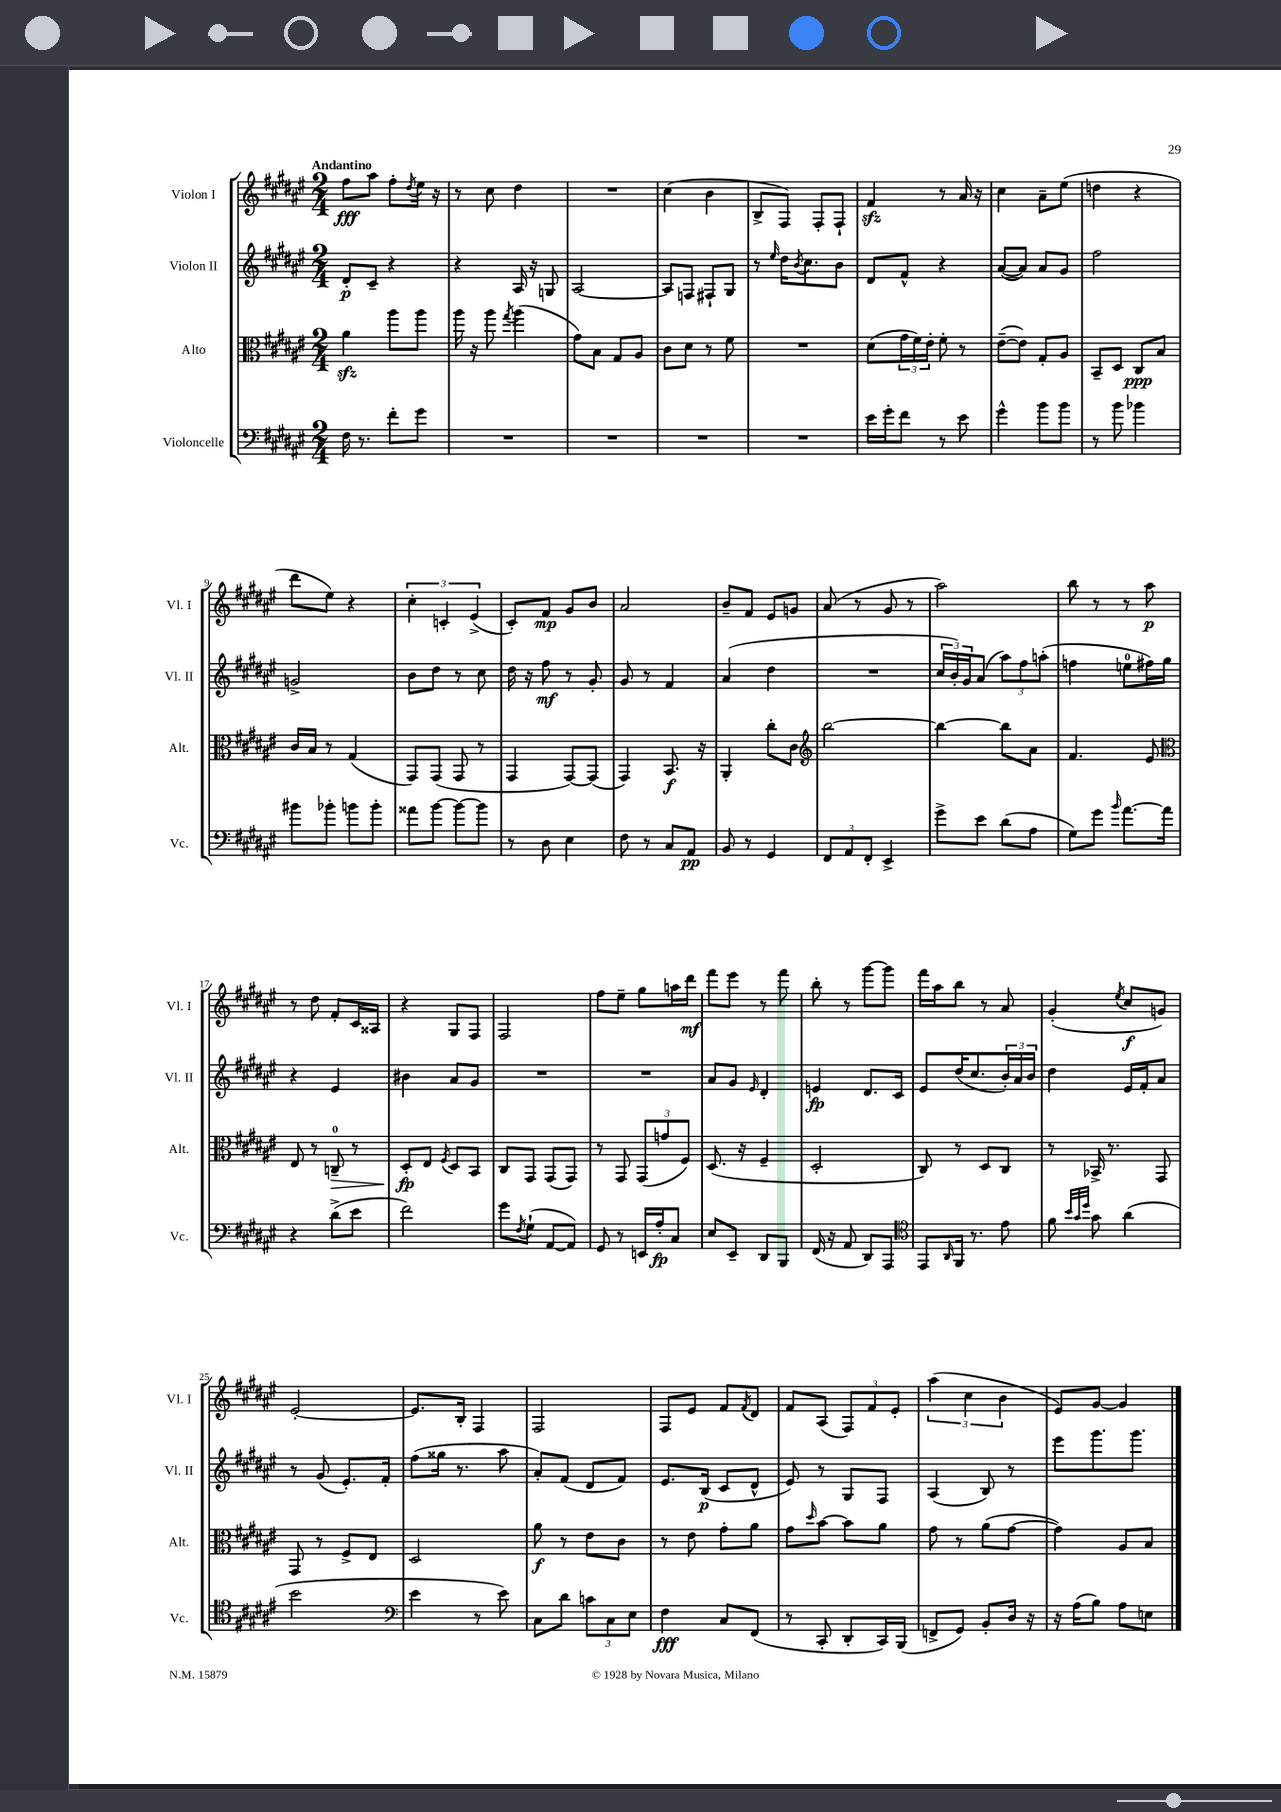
<<
\new StaffGroup <<
\new Staff = "s0" \with { instrumentName = "Violon I" shortInstrumentName = "Vl. I" } {
    \clef treble \key fis \major \numericTimeSignature \time 2/4 \tempo "Andantino"
    fis''8\fff ais''8 fis''8-. \acciaccatura { dis''8 } eis''16 r16 |
    r8 cis''8 dis''4 |
    R2 |
    cis''4( b'4 |
    b8-> fis8) fis8-. fis8-! |
    fis'4\sfz r8 ais'16 r16 |
    cis''4 ais'8-- eis''8( |
    d''4 r4 |
    dis'''8 eis''8) r4 |
    \tuplet 3/2 { cis''4-. c'4-. eis'4->( } |
    cis'8-.) fis'8\mp gis'8 b'8 |
    ais'2 |
    b'8-- fis'8 eis'8 g'8 |
    ais'8( r8 gis'8 r8 |
    ais''2) |
    b''8 r8 r8 ais''8\p |
    r8 dis''8 fis'8-. cis'16 aisis16 |
    r4 gis8 fis8 |
    fis2 |
    fis''8 eis''8-- gis''8 a''16 dis'''16\mf |
    fis'''8 eis'''8 r8 fis'''8 |
    b''8-. r8 gis'''8~ gis'''8 |
    fis'''16 ais''16 b''8 r8 ais'8 |
    gis'4-.( \acciaccatura { eis''8 } cis''8\f g'8) |
    eis'2~-. |
    eis'8. b16-. fis4 |
    fis2 |
    fis8 eis'8 fis'8 \acciaccatura { fis'8 } dis'8 |
    fis'8 ais8( \tuplet 3/2 { fis8) fis'8 eis'8-. } |
    \tuplet 3/2 { ais''4( cis''4 b'4 } |
    eis'8) gis'8~ gis'4 \bar "|." |
}
\new Staff = "s1" \with { instrumentName = "Violon II" shortInstrumentName = "Vl. II" } {
    \clef treble \key fis \major \numericTimeSignature \time 2/4
    dis'8-.\p cis'8-- r4 |
    r4 ais16 r16 g8 |
    ais2~ |
    ais8 f8 fis8-! gis8 |
    r8 \grace { eis''16 } dis''16 \acciaccatura { b'8 } cis''8. b'8 |
    dis'8 fis'8-^ r4 |
    ais'8~( ais'8) ais'8 gis'8 |
    fis''2 |
    g'2-> |
    b'8 dis''8 r8 cis''8 |
    dis''16 r16 fis''8\mf r8 gis'8-. |
    gis'8 r8 fis'4 |
    ais'4( dis''4 |
    R2 |
    \tuplet 3/2 { cis''16 b'16-.) gis'16 } ais'8( \tuplet 3/2 { ais''8) fis''8 a''8-.( } |
    f''4 e''8-0 fis''16) gis''16 |
    r4 eis'4 |
    bis'4 ais'8 gis'8 |
    R2 |
    R2 |
    ais'8 gis'8 \grace { eis'16 } dis'4-. |
    e'4\fp dis'8. cis'16 |
    eis'8 dis''16( cis''8. \tuplet 3/2 { b'16-.) ais'16 b'16 } |
    dis''4 eis'16 fis'16-. ais'8 |
    r8 gis'8( eis'8.-.) fis'16-. |
    fis''8( gisis''16 r8. ais''8 |
    ais'8-.) fis'8( dis'8 fis'8) |
    eis'8. b16\p( cis'8 dis'8-^ |
    eis'8) r8 gis8 fis8 |
    ais4( b8) r8 |
    eis'''8 gis'''8. gis'''8. \bar "|." |
}
\new Staff = "s2" \with { instrumentName = "Alto" shortInstrumentName = "Alt." } {
    \clef alto \key fis \major \numericTimeSignature \time 2/4
    ais'4\sfz ais''8 ais''8 |
    ais''16 r16 ais''8 \acciaccatura { gis''8 } ais''4( |
    gis'8) b8 gis8 ais8 |
    cis'8 dis'8 r8 fis'8 |
    R2 |
    dis'8( \tuplet 3/2 { gis'16 fis'16) eis'16-. } fis'8-. r8 |
    eis'8~--( eis'8) gis8-. ais8 |
    b,8-- dis8 cis8\ppp b8 |
    cis'16 b16 r8 gis4( |
    gis,8) gis,8( gis,8 r8 |
    gis,4 gis,8~) gis,8( |
    gis,4) b,8.\f r16 |
    ais,4-. cis''8-. cis'8 |
    \clef treble b''2~ |
    b''4~ b''8 ais'8 |
    fis'4. eis'8 |
    \clef alto eis8 r8 c8-0--\> r8 |
    dis8-.\fp\! eis8 \acciaccatura { fis8 } dis8 b,8 |
    cis8 gis,8 gis,8( gis,8) |
    r8 gis,8 \tuplet 3/2 { gis,8( g'8 fis8) } |
    dis8.( r16 fis4-- |
    dis2-. |
    cis8) r8 dis8 cis8 |
    r8 bes,16-> r8. gis,8 |
    gis,8 r8 fis8-> eis8 |
    dis2 |
    ais'8\f r8 eis'8 cis'8 |
    r8 eis'8 gis'8-. ais'8 |
    gis'8 \grace { dis''16 } b'8~ b'8 ais'8 |
    gis'8 r8 ais'8( gis'8~ |
    gis'4) ais8 b8 \bar "|." |
}
\new Staff = "s3" \with { instrumentName = "Violoncelle" shortInstrumentName = "Vc." } {
    \clef bass \key fis \major \numericTimeSignature \time 2/4
    fis16 r8. fis'8-. gis'8 |
    R2 |
    R2 |
    R2 |
    R2 |
    eis'16 gis'16-. fis'8 r8 eis'8 |
    gis'4-^ b'8 b'8 |
    r8 b'8 bes'4 |
    bis'8 bes'8-. b'8 b'8-. |
    aisis'8 b'8~ b'8~ b'8 |
    r8 dis8 eis4 |
    fis8 r8 cis8 ais,8\pp |
    b,8 r8 gis,4 |
    \tuplet 3/2 { fis,8 ais,8 fis,8-. } eis,4-> |
    gis'8-> eis'8 dis'8( ais8 |
    gis8) gis'8 \grace { b'16 } ais'8.~ ais'16 |
    r4 dis'8->( eis'8 |
    fis'2) |
    gis'8 \acciaccatura { fis8 } gis8-!( ais,8~ ais,8) |
    gis,8 r8 e,16 ais16-.\fp cis8 |
    eis8 eis,8-- dis,8 b,,8 |
    fis,16( r16 ais,8 dis,8) ais,,8 |
    \clef tenor eis,8 \grace { ais,16 } fis,16 r8. eis'8 |
    fis'8 \grace { b'32 gis'32 dis''32 } gis'8 ais'4( |
    b'2 |
    \clef bass eis'4 r8 eis'8) |
    cis8 dis'8 \tuplet 3/2 { c'8 cis8 eis8 } |
    fis4\fff cis8 fis,8( |
    r8 cis,8-. dis,8-. cis,16) b,,16( |
    f,8-> gis,8) b,8-. dis16 r16 |
    r16 ais16( b8) ais8 e8 \bar "|." |
}
>>
>>
